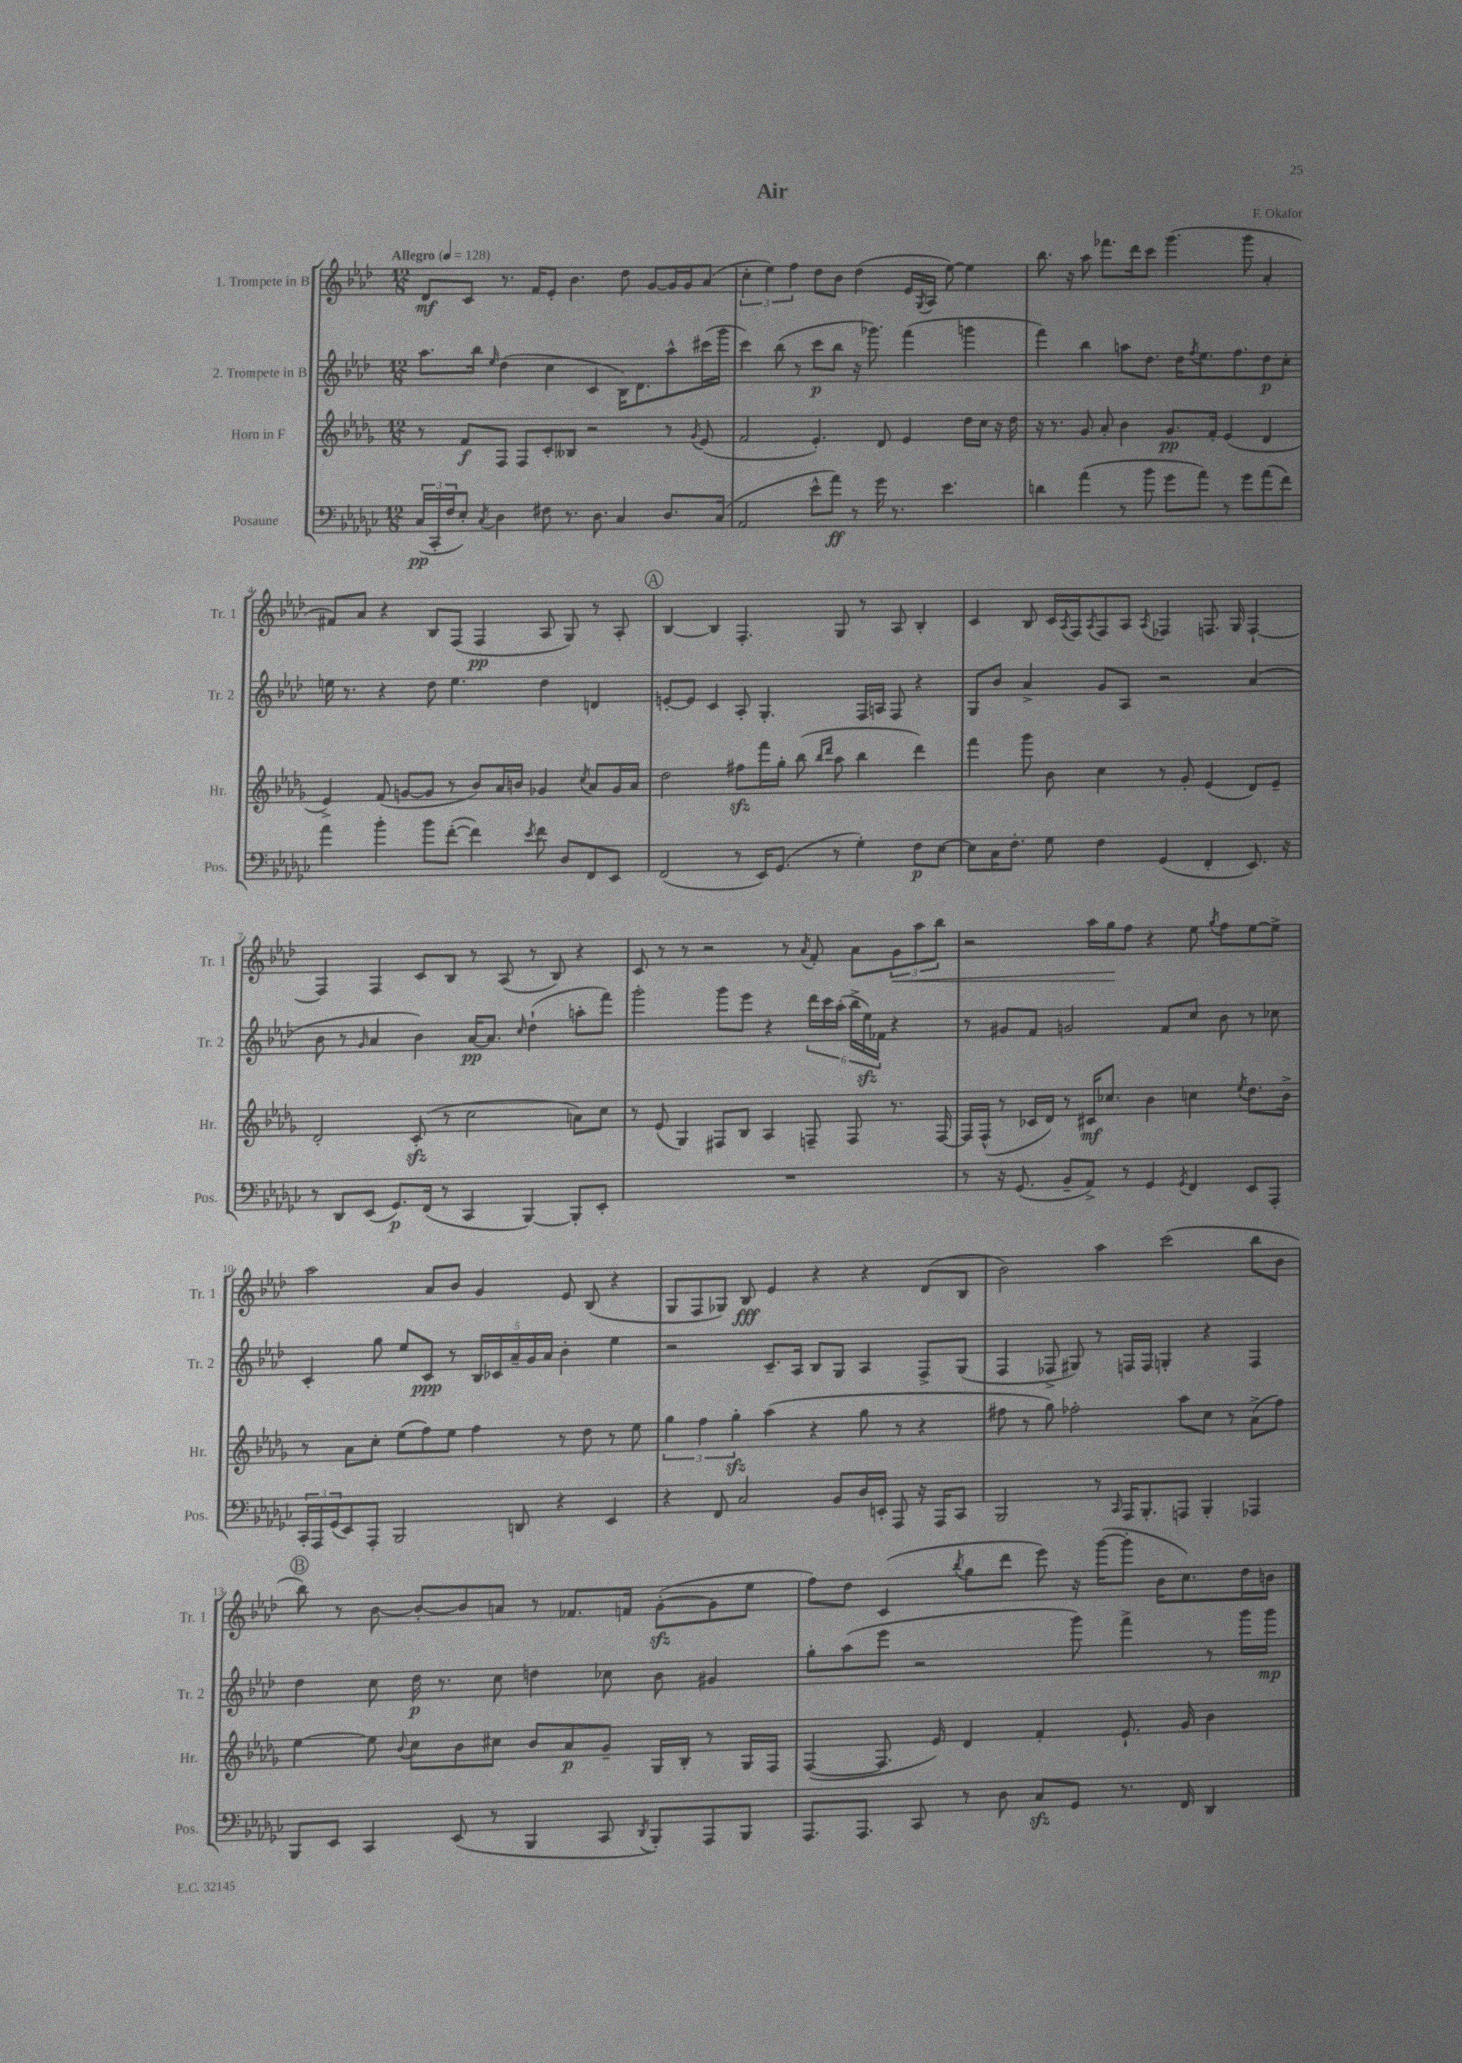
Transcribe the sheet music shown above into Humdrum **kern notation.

**kern	**dynam	**kern	**dynam	**kern	**dynam	**kern	**dynam
*part4	*part4	*part3	*part3	*part2	*part2	*part1	*part1
*staff4	*staff4	*staff3	*staff3	*staff2	*staff2	*staff1	*staff1
*I"Posaune	*	*I"Horn in F	*	*I"2. Trompete in B	*	*I"1. Trompete in B	*
*I'Pos.	*	*I'Hr.	*	*I'Tr. 2	*	*I'Tr. 1	*
*clefF4	*	*clefG2	*	*clefG2	*	*clefG2	*
*k[b-e-a-d-g-c-]	*	*k[b-e-a-d-g-]	*	*k[b-e-a-d-]	*	*k[b-e-a-d-]	*
*M12/8	*	*M12/8	*	*M12/8	*	*M12/8	*
*MM128	*	*MM128	*	*MM128	*	*MM128	*
=1	=1	=1	=1	=1	=1	=1	=1
!	!	!	!	!	!	!LO:TX:a:B:t=Allegro	!
(24C-/LL	pp	8r	.	8.aa-\L	.	8d-/L	mf
24CC-'/	.	.	.	.	.	.	.
24F/J	.	.	.	.	.	.	.
8E-'/J)	.	8f/L	f	.	.	8c/J	.
.	.	.	.	16bb-\Jk	.	.	.
8qC-/	.	.	.	16qqee-/	.	.	.
4D-\	.	8F/J	.	(4dd-\	.	8.r	.
.	.	8F/L	.	.	.	.	.
.	.	.	.	.	.	16f/KL	.
8F#X\	.	8c'/	.	4cc\	.	8e-'/J	.
8.r	.	8B--X/J	.	.	.	4.b-\	.
.	.	2r	.	4c/	.	.	.
8.D-\	.	.	.	.	.	.	.
4C-/	.	.	.	16B-\KL)	.	8dd-\	.
.	.	.	.	8.d-\	.	.	.
.	.	.	.	.	.	[8g/L	.
8.D-/L	.	8r	.	8aa-^^\	.	16g/L]	.
.	.	.	.	.	.	16g/J	.
.	.	8qg-/	.	.	.	.	.
.	.	(8e-/	.	(16ccc#X\L	.	(8a-/J	.
(16C-/Jk	.	.	.	16ggg\JJ	.	.	.
=2	=2	=2	=2	=2	=2	=2	=2
2AA-/	.	2f/	.	4ccc\)	.	6cc'\	.
.	.	.	.	.	.	6ee-\)	.
.	.	.	.	(8bb-\	.	.	.
.	.	.	.	.	.	6ff\	.
.	.	.	.	8r	.	.	.
8e-^^\L	.	4.e-'/)	.	8ccc\L	p	8dd-\L	.
8a-\J)	ff	.	.	8bb-\J	.	8b-\J	.
8r	.	.	.	16r	.	(4dd-\	.
.	.	.	.	8.ggg-X\)	.	.	.
16g-\	.	8d-/	.	.	.	.	.
8.r	.	.	.	.	.	.	.
.	.	4e-/	.	(4fff\	.	16e-/LL	.
.	.	.	.	.	.	8qG/	.
.	.	.	.	.	.	16A-/JJ	.
4.e-\	.	.	.	.	.	[8ee-\)	.
.	.	16dd-\LL	.	4gggn\	.	4ee-\]	.
.	.	16cc\JJ	.	.	.	.	.
.	.	16r	.	.	.	.	.
.	.	16dd-\	.	.	.	.	.
=3	=3	=3	=3	=3	=3	=3	=3
4dn\	.	16r	.	4fff\)	.	8.bb-\	.
.	.	8.r	.	.	.	.	.
.	.	.	.	.	.	16r	.
(4a-\	.	8g-/	.	4bb-\	.	8aa-\	.
.	.	8a-'/	.	.	.	8.fff-X\L	.
8r	.	4b-\	.	8aan\L	.	.	.
.	.	.	.	.	.	16ddd-\k	.
8b-\	.	.	.	8.dd-\J	.	8ccc\J	.
8g-\L	.	8.g-/L	pp	.	.	(4.ggg\	.
.	.	.	.	16dd-\KL	.	.	.
.	.	.	.	8qff/	.	.	.
8a-\J)	.	.	.	8.ee-\	.	.	.
.	.	16f'/Jk	.	.	.	.	.
8r	.	(4e-/	.	.	.	.	.
.	.	.	.	8.ff\	.	.	.
8g-\L	.	.	.	.	.	8ggg\	.
(8a-\	.	4d-/	.	8dd-\	p	4a-'/	.
8f\J)	.	.	.	8cc'\J	.	.	.
!!LO:LB:g=z
=4	=4	=4	=4	=4	=4	=4	=4
4a-\	.	4e-^/)	.	16een\	.	8f#X/L)	.
.	.	.	.	8.r	.	.	.
.	.	.	.	.	.	8a-/J	.
4b-'\	.	(8f/	.	4r	.	4r	.
.	.	[8gn/L	.	.	.	.	.
8b-\L	.	8g/J]	.	8dd-\	.	8B-/L	.
([8f'\J	.	8r	.	4.ee\	.	(8F/J	.
4f\])	.	8b-/L)	.	.	.	4F/	pp
.	.	16a-/L	.	.	.	.	.
.	.	16bn/JJ	.	.	.	.	.
8qe-/	.	.	.	.	.	.	.
8f\	.	4g-X/	.	4dd-\	.	8A-/	.
8D-/L	.	.	.	.	.	8G/)	.
.	.	8qcc/	.	.	.	.	.
8FF/	.	8a-/L	.	4dn/	.	8r	.
8EE-/J	.	16g-/L	.	.	.	8A-'/	.
.	.	16a-/JJ	.	.	.	.	.
!!LO:REH:place=s1:t=A
=5	=5	=5	=5	=5	=5	=5	=5
(2FF/	.	2dd-\	.	[8en'/L	.	[4B-/	.
.	.	.	.	8e/J]	.	.	.
.	.	.	.	4c/	.	4B-/]	.
8r	.	8ff#Xzz\L	.	8A-'/	.	4.F'/	.
16EE-/KL)	.	16fff\L	.	4.G'/	.	.	.
(8.GG-/J	.	16gg-'\JJ	.	.	.	.	.
.	.	(8bb-\	.	.	.	.	.
.	.	16qqbb-/LL	.	.	.	.	.
.	.	16qqddd-/JJ	.	.	.	.	.
8r	.	8aa-\	.	.	.	8G/	.
4G-'\)	.	4bb-\	.	16F/LL	.	8r	.
.	.	.	.	16An/JJ	.	.	.
.	.	.	.	8F/	.	8A-/	.
8F\L	p	4ddd-\)	.	4r	.	4B-'/	.
[8E-\J	.	.	.	.	.	.	.
=6	=6	=6	=6	=6	=6	=6	=6
8E-\L]	.	4fff\	.	8G/L	.	4c/	.
16C-\K	.	.	.	8b-/J	.	.	.
8.F'\J	.	.	.	.	.	.	.
.	.	8ggg-\	.	4a-^/	.	8B-/	.
8G-\	.	8b-\	.	.	.	16c/LL	.
.	.	.	.	.	.	8qA-/	.
.	.	.	.	.	.	16F/J	.
.	.	.	.	.	.	8qA-/	.
4F\	.	4cc\	.	8g/L	.	8F/	.
.	.	.	.	8A-/J	.	8A-/J	.
.	.	.	.	.	.	8qA-/	.
(4GG-/	.	8r	.	2r	.	4F-X/	.
.	.	8g-'/	.	.	.	.	.
4FF'/	.	(4e-/	.	.	.	8.Fn/	.
.	.	.	.	.	.	16G/	.
8.EE-/)	.	8d-/L)	.	(4a-/	.	[4F`/	.
.	.	8e-~/J	.	.	.	.	.
16r	.	.	.	.	.	.	.
!!LO:LB:g=z
=7	=7	=7	=7	=7	=7	=7	=7
8r	.	2d-'/	.	8b-\	.	4F/]	.
8DD-/L	.	.	.	8r	.	.	.
.	.	.	.	16qqg/	.	.	.
(8EE-/J	.	.	.	4a-/	.	4F/	.
8.GG-/L)	p	.	.	.	.	.	.
.	.	(8czz'/	.	4b-\)	.	8c/L	.
(16FF/Jk	.	.	.	.	.	.	.
8r	.	8r	.	.	.	8B-/J	.
4CC-/	.	2cc\	.	[16a-/KL	pp	8r	.
.	.	.	.	8.a-/J]	.	.	.
.	.	.	.	.	.	(8A-/	.
.	.	.	.	16qqcc/	.	.	.
[4BBB-/)	.	.	.	(4dd-`\	.	8r	.
.	.	.	.	.	.	8B-/)	.
8BBB-'/L]	.	8an\L)	.	8aan'\L	.	4r	.
8EE-'/J	.	8cc\J	.	8fff\J)	.	.	.
=8	=8	=8	=8	=8	=8	=8	=8
1.r	.	8r	.	2ggg'\	.	8c/	.
.	.	(8e-/	.	.	.	8r	.
.	.	4G-/)	.	.	.	8r	.
.	.	.	.	.	.	2r	.
.	.	8F#X/L	.	8ggg\L	.	.	.
.	.	8B-/J	.	8eee-\J	.	.	.
.	.	4A-/	.	4r	.	.	.
.	.	.	.	.	.	8r	.
.	.	.	.	.	.	8qa-/	.
.	.	8Fn~/	.	24ddd-\LL	.	8f'/	.
.	.	.	.	24ccc\	.	.	.
.	.	.	.	(24aa-'\JJ	.	.	.
.	.	8F/	.	24bb-^\LL	.	8a-\L	.
.	.	.	.	24ee-zz\)	.	.	.
.	.	.	.	24f-X\JJ	.	.	.
!	!	!	!	!	!	!	!LO:HP:b
.	.	8.r	.	4r	.	12g\	<
.	.	.	.	.	.	12aa-\	.
.	.	.	.	.	.	12bb-\J	.
.	.	[16F/	.	.	.	.	.
=9	=9	=9	=9	=9	=9	=9	=9
8r	.	16F/LL]	.	8r	.	2r	.
.	.	(16F^^/JJ	.	.	.	.	.
16r	.	8r	.	8g#X/L	.	.	.
(8.GG-/	.	.	.	.	.	.	.
.	.	16c-X/LL	.	8f/J	.	.	.
.	.	16d-/JJ)	.	.	.	.	.
8BB-~/L	.	8r	.	2gn/	.	.	.
8AA-^/J)	.	16c#X/KL	mf	.	.	16aa-\LL	.
.	.	8.cc-X/J	.	.	.	16gg\J	.
8r	.	.	.	.	.	8ff\J	[
4GG-/	.	4b-\	.	.	.	4r	.
.	.	.	.	8f/L	.	.	.
8qGG-/	.	.	.	.	.	.	.
4FF/	.	4ccn\	.	8cc/J	.	8ee-\	.
.	.	.	.	.	.	8qgg/	.
.	.	.	.	8b-\	.	8ff\L	.
.	.	8qee-/	.	.	.	.	.
8EE-/L	.	8.dd-\L	.	8r	.	[8ee-\	.
8AAA-'/J	.	.	.	8cc-X\	.	8ee-^\J]	.
.	.	16b-^\Jk	.	.	.	.	.
!!LO:LB:g=z
=10	=10	=10	=10	=10	=10	=10	=10
24CC-'/LL	.	8r	.	4c'/	.	2aa-\	.
24AAA-/	.	.	.	.	.	.	.
(24GG-/J	.	.	.	.	.	.	.
8EE-/)	.	8a-\L	.	.	.	.	.
8AAA-'/J	.	8cc'\J	.	8gg\	.	.	.
2BBB-/	.	(8ee-\L	.	8ee-/L	.	.	.
.	.	8ff\)	.	8c/J	ppp	8a-/L	.
.	.	8ee-\J	.	8r	.	8b-/J	.
.	.	4ff\	.	20B-/LL	.	4g/	.
.	.	.	.	20c-X/	.	.	.
.	.	.	.	20a-~/	.	.	.
8DDn/	.	.	.	.	.	.	.
.	.	.	.	20g/	.	.	.
.	.	.	.	20a-/JJ	.	.	.
4r	.	8r	.	4b-'\	.	8e-/	.
.	.	8dd-\	.	.	.	(8B-/	.
4EE-/	.	8r	.	4ee-\	.	4r	.
.	.	8ee-\	.	.	.	.	.
=11	=11	=11	=11	=11	=11	=11	=11
4r	.	6gg-\	.	2r	.	8G/L	.
.	.	.	.	.	.	8F/	.
.	.	6ff\	.	.	.	.	.
8FF/	.	.	.	.	.	8G-X/J)	.
.	.	6gg-zz'\	.	.	.	.	.
2C-/	.	.	.	.	.	8B-/	fff
.	.	(4aa-\	.	8.c~/L	.	4e-/	.
.	.	.	.	16A-/Jk	.	.	.
.	.	4r	.	8B-/L	.	4r	.
8BB-/L	.	.	.	8G/J	.	.	.
16D-/L	.	8gg-\	.	4A-/	.	4r	.
16EEn'/JJ	.	.	.	.	.	.	.
8AAA-/	.	8r	.	.	.	.	.
16r	.	4r	.	8F^/L	.	(8d-/L	.
16AAA-/KL	.	.	.	.	.	.	.
8CC-/J	.	.	.	(8G/J	.	8B-/J	.
=12	=12	=12	=12	=12	=12	=12	=12
2BBB-/	.	8ff#X\	.	4F/	.	2b-\)	.
.	.	8r	.	.	.	.	.
.	.	8gg-\)	.	8F-X^/	.	.	.
.	.	2ff-X'\	.	8G#X/)	.	.	.
8r	.	.	.	8r	.	4aa-\	.
16qqCC-/	.	.	.	.	.	.	.
16AAA-/KL	.	.	.	16Fn/LL	.	.	.
8.BBB-'/	.	.	.	16F/JJ	.	.	.
.	.	.	.	4Gn'/	.	(2ccc\	.
8AAAn/J	.	8aa-\L	.	.	.	.	.
4BBB-'/	.	8cc\J	.	4r	.	.	.
.	.	8r	.	.	.	.	.
4AAA-X/	.	(8a-^\L	.	4F/	.	8bb-\L	.
.	.	8ff-\J)	.	.	.	8b-\J	.
!!LO:LB:g=z
!!LO:REH:place=s1:t=B
=13	=13	=13	=13	=13	=13	=13	=13
8BBB-/L	.	[4ee-\	.	4dd-\	.	8bb-\)	.
8EE-/J	.	.	.	.	.	8r	.
4CC-/	.	8ee-\]	.	8cc\	.	[8b-\	.
.	.	8qqb-/	.	.	.	.	.
.	.	8cc\L	.	16dd-\	p	8b-'/L_	.
.	.	.	.	8.r	.	.	.
(8EE-/	.	8b-\	.	.	.	8b-/]	.
8r	.	8cc#X\J	.	8cc\	.	8an/J	.
4BBB-/	.	8b-/L	.	4ddn\	.	8r	.
.	.	8a-/	p	.	.	8.f-X/L	.
8CC-/	.	8g-~/J	.	8cc-X\	.	.	.
.	.	.	.	.	.	16fn/Jk	.
8qDD-/	.	.	.	.	.	.	.
8BBB-'/L)	.	16G-/LL	.	8b-\	.	([8gzz'\L	.
.	.	16B-'/JJ	.	.	.	.	.
8AAA-/	.	8r	.	4g#X/	.	8g\]	.
8BBB-/J	.	16G-/LL	.	.	.	8ee-\J	.
.	.	16F/JJ	.	.	.	.	.
=14	=14	=14	=14	=14	=14	=14	=14
8.AAA-/L	.	([4F/	.	8gg'\L	.	8ff\L)	.
.	.	.	.	(8aa-\	.	8dd-\J	.
8.AAA-/J	.	.	.	.	.	.	.
.	.	8.F/]	.	8eee-\J	.	(4c/	.
8CC-/	.	.	.	2r	.	.	.
.	.	16e-/)	.	.	.	.	.
.	.	.	.	.	.	8qbb-/	.
8r	.	4d-/	.	.	.	8gg\L	.
8D-\	.	.	.	.	.	8ddd-\J	.
8C-zz/L	.	4f'/	.	.	.	8eee-\)	.
8GG-/J	.	.	.	8ggg\)	.	16r	.
.	.	.	.	.	.	([16ggg\KL	.
8.r	.	8.e-`/	.	4fff^\	.	8ggg'\J]	.
.	.	.	.	.	.	16b-\KL	.
16FF/	.	16g-/	.	.	.	8.cc\)	.
4DD-/	.	4b-\	.	8r	.	.	.
.	.	.	.	16ggg\LL	.	16dd-\L	.
.	.	.	.	16ggg\JJ	mp	16bn\JJ	.
==	==	==	==	==	==	==	==
*-	*-	*-	*-	*-	*-	*-	*-
